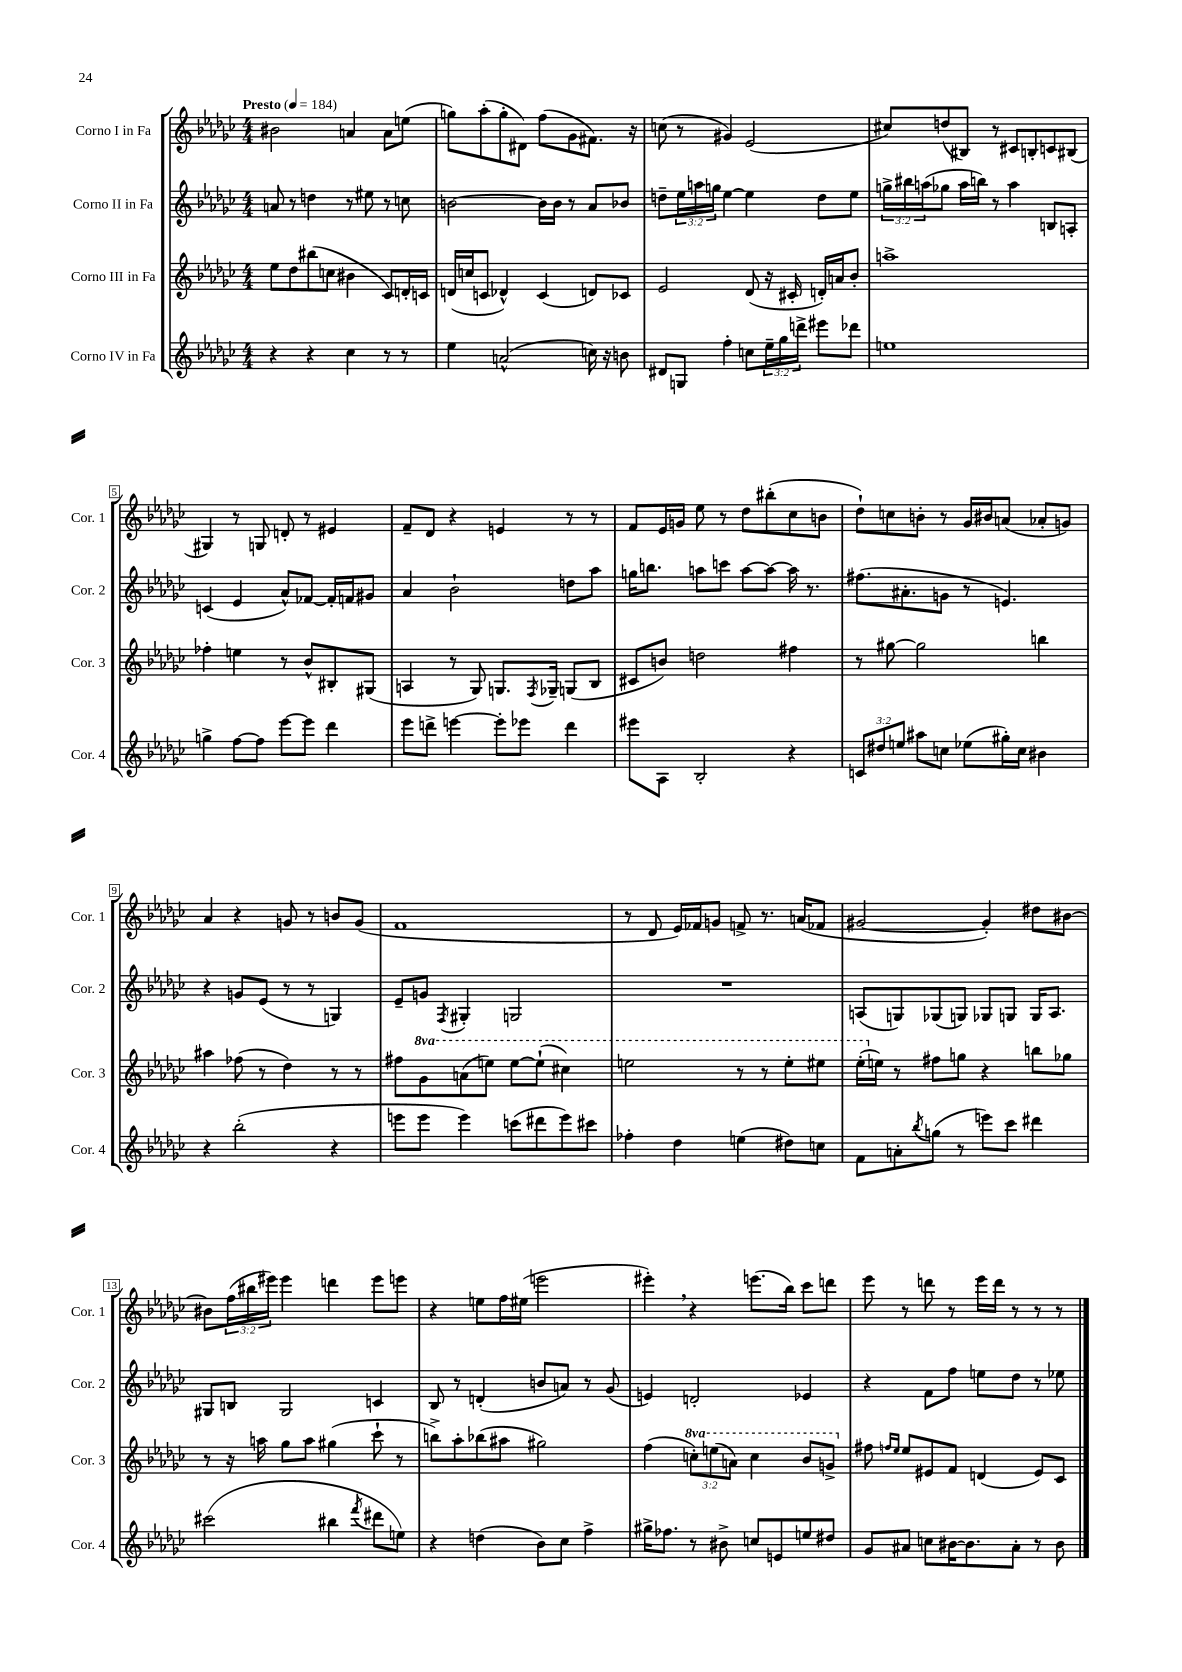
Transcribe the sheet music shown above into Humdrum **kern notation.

**kern	**kern	**kern	**kern
*staff4	*staff3	*staff2	*staff1
*clefG2	*clefG2	*clefG2	*clefG2
*k[b-e-a-d-g-c-]	*k[b-e-a-d-g-c-]	*k[b-e-a-d-g-c-]	*k[b-e-a-d-g-c-]
*M4/4	*M4/4	*M4/4	*M4/4
*MM184	*MM184	*MM184	*MM184
4r	8ee-	8a	2b#
.	8dd-	8r	.
4r	(8bb#	4dd	.
.	8cc	.	.
4cc-	4b#	8r	4a
.	.	8ee#	.
8r	8c-)	8r	8a
8r	16d'	8cc	(8ee
.	16c	.	.
=	=	=	=
4ee-	(16d	[2b	8gg)
.	16cc	.	.
.	8c	.	(8aa-'
(2a^^	4d-^^)	.	8gg'
.	.	.	8d#)
.	(4c	16b]	(8ff
.	.	16b	.
.	.	8r	8g-
16cc)	8d)	8a-	8.f#)
16r	.	.	.
8b	8c-	8b-	.
.	.	.	16r
=	=	=	=
8d#	2e-	8dd~	(8cc
8G	.	24ee-	8r
.	.	24aa	.
.	.	24gg	.
4ff'	.	[4ee-	4g#)
8cc	(8d-	4ee-]	(2e-
24ee-~	16r	.	.
24gg-	.	.	.
.	16c#'	.	.
24ddd^	.	.	.
8eee#	16d')	8dd	.
.	16a	.	.
8ddd-	8b-'	8ee-	.
=	=	=	=
1ee	1aa^	24gg^	8cc#)
.	.	24bb#	.
.	.	(24aa	.
.	.	8gg-	(8dd
.	.	16aa	8B#)
.	.	16bb)	.
.	.	8r	8r
.	.	4aa	8c#
.	.	.	8B'
.	.	8B	8c
.	.	8A'	(8B#
=	=	=	=
4gg^	4ff-'	(4c	4G#)
[8ff	4ee	4e-	8r
8ff]	.	.	8G
[8eee-	8r	8a-^^)	8d'
8eee-]	8b-^^	[8f-	8r
4ddd-	8B#'	16f-']	4e#
.	.	16f	.
.	(8G#	8g#	.
=	=	=	=
8eee-	4A	4a-	8f~
8ddd^	.	.	8d-
[4eee	8r	2b-`	4r
.	8G-)	.	.
8eee']	8.G	.	4e
8eee-	.	.	.
.	8qF	.	.
.	16G-~	.	.
4ddd	(8G	8dd	8r
.	8B-	8aa-	8r
=	=	=	=
8eee#	8c#	16gg	8f
.	.	8.bb	.
8A-	8b)	.	16e-
.	.	.	16g
2B-'	2dd	8aa	8ee-
.	.	8ccc	8r
.	.	[8aa	8dd-
.	.	8aa_	(8bb#'
4r	4ff#	16aa]	8cc-
.	.	8.r	.
.	.	.	8b
=	=	=	=
12c	8r	(8.ff#	8dd-`)
12dd#	.	.	.
.	[8gg#	.	8cc
12ee	.	.	.
.	.	8.a#'	.
8aa#	2gg#]	.	8b'
8cc	.	8g	8r
(8ee-	.	8r	16g-
.	.	.	16b#
16gg#')	.	4.e)	(8a
16cc	.	.	.
4b#	4bb	.	8a-'
.	.	.	8g)
=	=	=	=
4r	4aa#	4r	4a-
(2bb-'	(8ff-	8g	4r
.	8r	(8e-	.
.	4dd-)	8r	8g
.	.	8r	8r
4r	8r	4G)	8b
.	8r	.	(8g
=	=	=	=
8eee	8ff#	8e-~	1f
8eee	8gg-	8g	.
.	.	8qF	.
4eee)	(8aa	4G#'	.
.	8eee)	.	.
(8ccc	[8eee	2G	.
8ddd#	(8eee`]	.	.
8eee)	4ccc#)	.	.
8ccc#	.	.	.
=	=	=	=
4ff-'	2eee	1r	8r
.	.	.	8d-
4dd-	.	.	16e-)
.	.	.	16f-
.	.	.	8g
(4ee	8r	.	8f^
.	8r	.	8.r
8dd#)	8eee'	.	.
.	.	.	(16a
8cc	8eee#	.	8f-
=	=	=	=
8f	(16eee-'	(8A	[2g#
.	16ee)	.	.
8a'	8r	8G)	.
8qbb-	.	.	.
(8gg	8ff#	(8G-	.
8r	8gg	8G)	.
8eee)	4r	8G-	4g#'])
8ccc-	.	8G	.
4ddd#	8bb	16G	8dd#
.	.	8.A	.
.	8gg-	.	[8b#
=	=	=	=
(2ccc#	8r	8G#	8b#]
.	16r	8B	(24ff
.	.	.	24bb#
.	16aa	.	.
.	.	.	24eee#)
.	8gg-	2G#	4eee#
.	8aa	.	.
4bb#	(4gg#	.	4ddd
8qfff	.	.	.
8ddd#	8ccc-`	4c	8eee#
8ee)	8r	.	8eee
=	=	=	=
4r	8bb^)	8B-	4r
.	8aa-'	8r	.
(4dd	(8bb-	(4d'	8ee
.	8aa#	.	16ff
.	.	.	(16ee#
8b-)	2gg#)	8b	2eee
8cc-	.	8a)	.
4ff^	.	8r	.
.	.	(8g-	.
=	=	=	=
16gg#^	(4ff	4e)	4eee#')
8.ff-	.	.	.
8r	12ccc')	2d'	4r
.	(12eee	.	.
8b#^	.	.	.
.	12aa)	.	.
8cc	4ccc	.	(8.eee
8e	.	.	.
.	.	.	16bb-)
8ee	8bb-	4e-	8ccc-
8dd#	8gg^	.	8ddd
=	=	=	=
8g-	8ff#	4r	8eee-
.	16qqff	.	.
.	16qqee-	.	.
8a#	8ee-	.	8r
8cc	8e#	8f	8ddd
[16b#	8f	8ff	8r
8.b#]	.	.	.
.	(4d	8ee	16eee-
.	.	.	16ddd
8a#'	.	8dd-	8r
8r	8e#)	8r	8r
8b#	8c-	8ee-	8r
==	==	==	==
*-	*-	*-	*-
